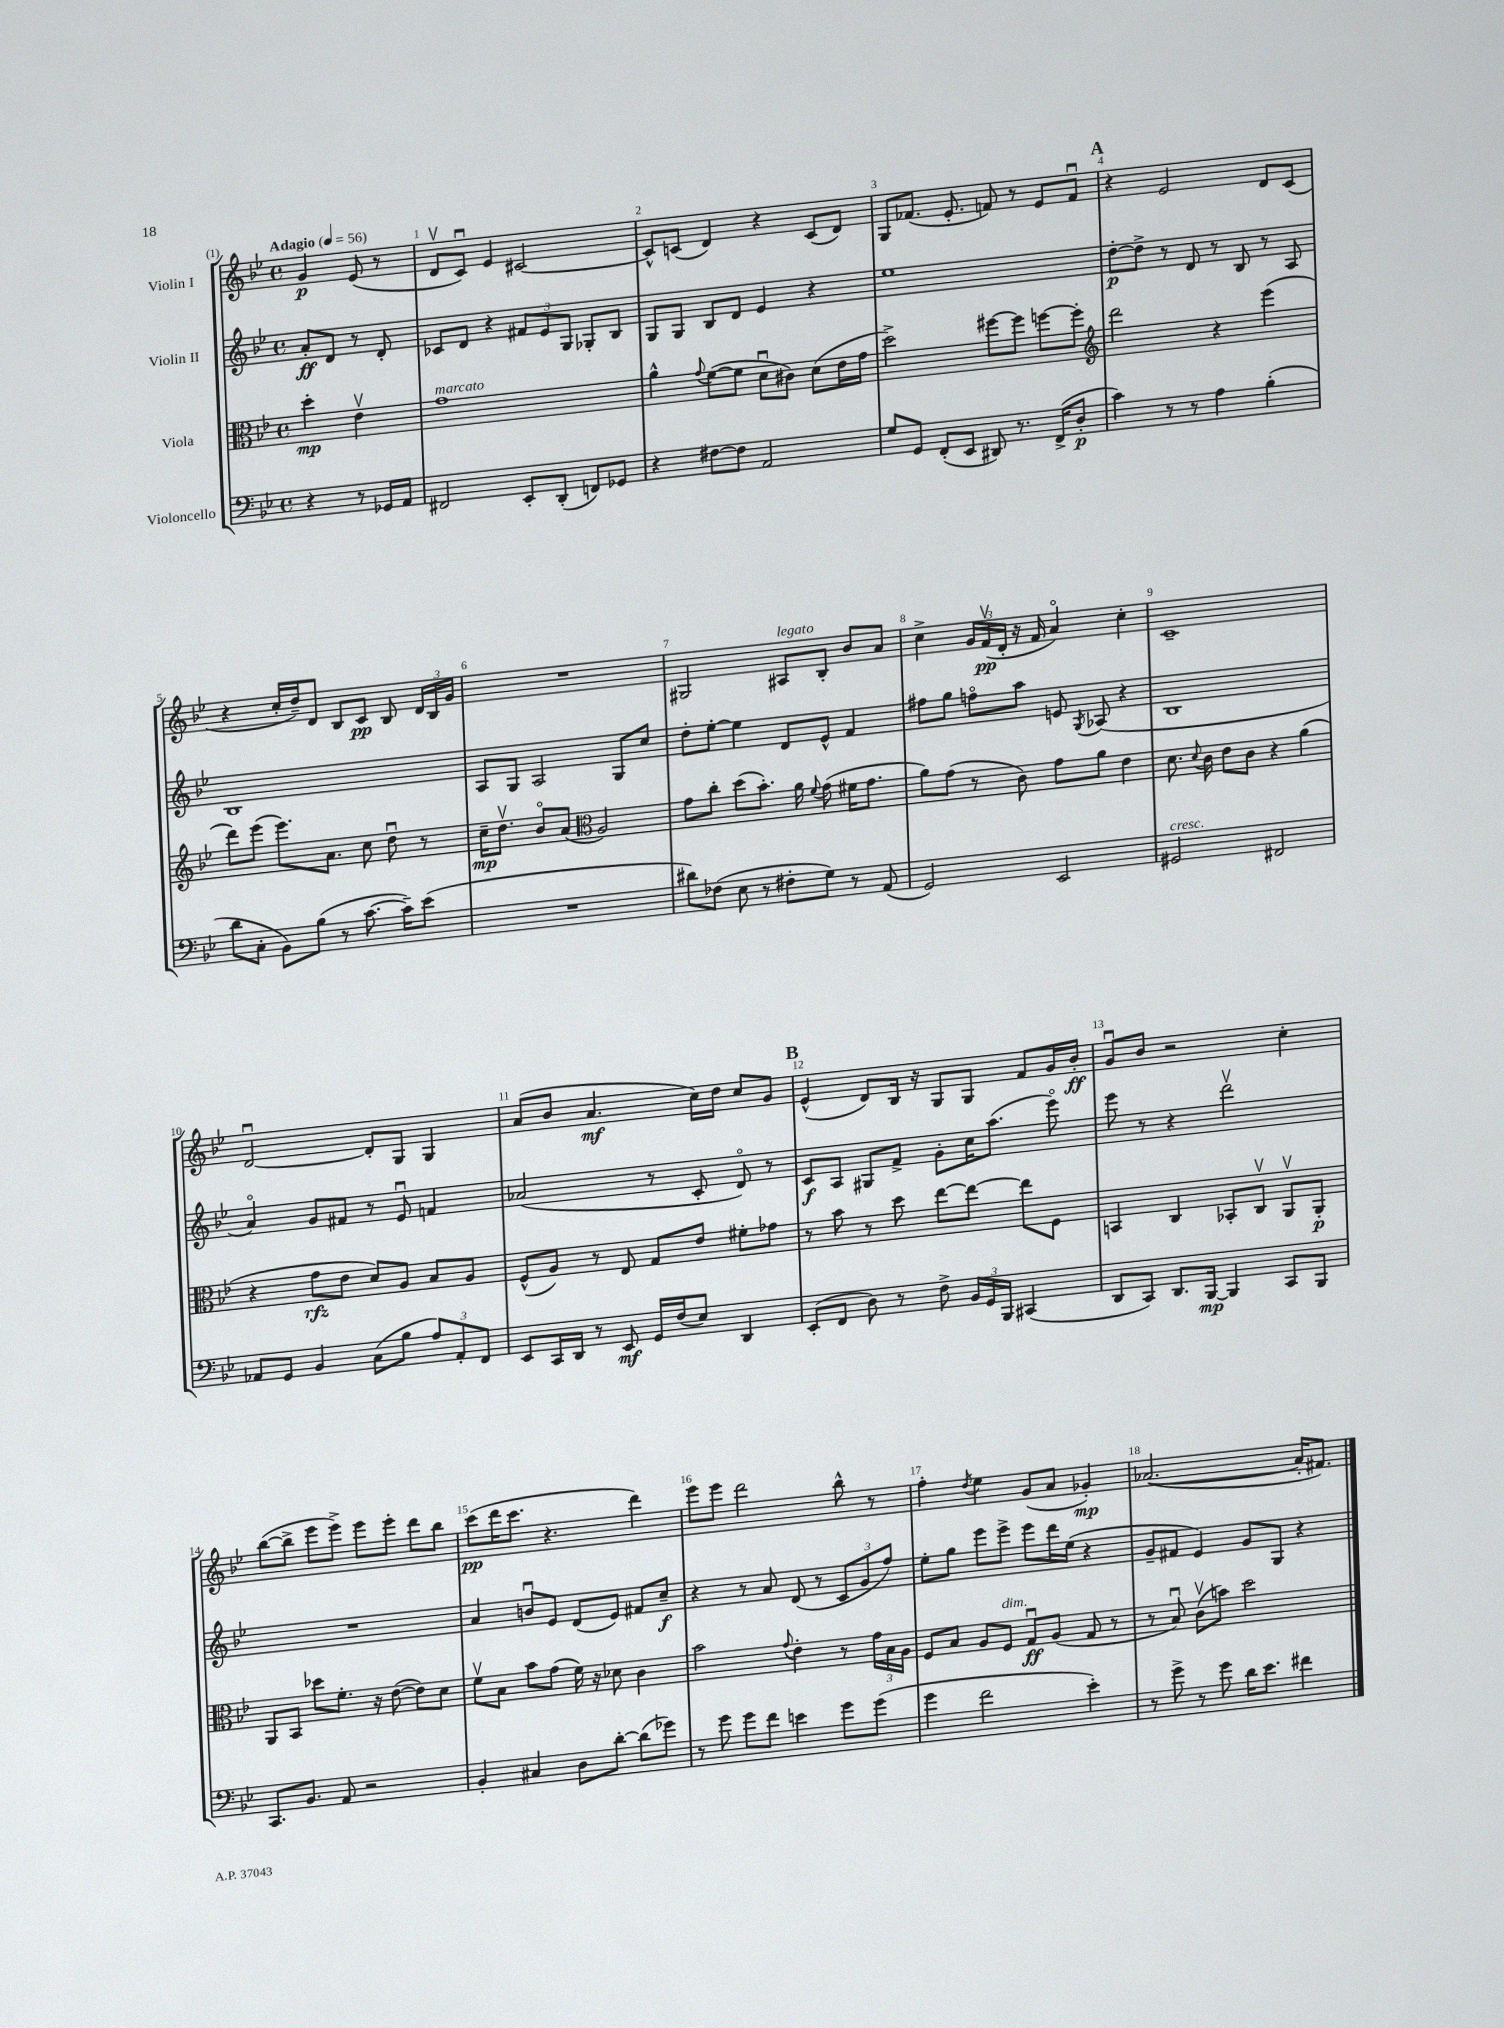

**kern	**dynam	**kern	**dynam	**kern	**dynam	**kern	**dynam
*part4	*part4	*part3	*part3	*part2	*part2	*part1	*part1
*staff4	*staff4	*staff3	*staff3	*staff2	*staff2	*staff1	*staff1
*I"Violoncello	*	*I"Viola	*	*I"Violin II	*	*I"Violin I	*
*clefF4	*	*clefC3	*	*clefG2	*	*clefG2	*
*k[b-e-]	*	*k[b-e-]	*	*k[b-e-]	*	*k[b-e-]	*
*M4/4	*	*M4/4	*	*M4/4	*	*M4/4	*
*met(c)	*	*met(c)	*	*met(c)	*	*met(c)	*
*MM56	*	*MM56	*	*MM56	*	*MM56	*
=	=	=	=	=	=	=	=
!	!	!	!	!	!	!LO:TX:a:B:t=Adagio	!
4r	.	4dd'\	mp	8a'/L	ff	4g/	p
.	.	.	.	8d/J	.	.	.
8r	.	4e-v\	.	8r	.	(8e-/	.
16GG-X/LL	.	.	.	8d'/	.	8r	.
16AA/JJ	.	.	.	.	.	.	.
=1	=1	=1	=1	=1	=1	=1	=1
!	!	!LO:TX:a:i:t=marcato	!	!	!	!	!
2FF#X/	.	1g	.	8c-X/L	.	8dv/L	.
.	.	.	.	8d/J	.	8cu/J)	.
.	.	.	.	4r	.	4e-/	.
8EE-'/L	.	.	.	12f#X/L	.	[2c#X/	.
.	.	.	.	12e-/	.	.	.
(8DD'/J	.	.	.	.	.	.	.
.	.	.	.	12G/J	.	.	.
8FFn/L)	.	.	.	8G-X'/L	.	.	.
8GG-X/J	.	.	.	8B-/J	.	.	.
=2	=2	=2	=2	=2	=2	=2	=2
4r	.	4a^^\	.	8G/L	.	8c#^^/L]	.
.	.	.	.	8G/J	.	(8cn/J	.
.	.	8qqg/	.	.	.	.	.
[8F#X\L	.	([8f\L	.	8B-/L	.	4d/)	.
8F#\J]	.	8f\J]	.	8d/J	.	.	.
2AA/	.	8du\L	.	4e-/	.	4r	.
.	.	8c#X\J)	.	.	.	.	.
.	.	(8d\L	.	4r	.	(8c/L	.
.	.	16e-\L	.	.	.	8d/J)	.
.	.	16g\JJ	.	.	.	.	.
=3	=3	=3	=3	=3	=3	=3	=3
8G/L	.	2dd^\)	.	1ee-	.	8G/L	.
8GG/J	.	.	.	.	.	(8.f-X/J	.
(8FF'/L	.	.	.	.	.	.	.
.	.	.	.	.	.	8.e-'/	.
8EE-/J	.	.	.	.	.	.	.
8DD#X/)	.	[8ff#X\L	.	.	.	8fn/)	.
8.r	.	8ff#\J]	.	.	.	8r	.
.	.	[8ffn\L	.	.	.	8e-/L	.
(16FF^/KL	.	.	.	.	.	.	.
8D'/J	p	8ff'\J]	.	.	.	8fu/J	.
!!LO:REH:place=s1:t=A
=4	=4	=4	=4	=4	=4	=4	=4
*	*	*clefG2	*	*	*	*	*
4c\)	.	2ddd\	.	[8dd'\L	p	4r	.
.	.	.	.	8dd^\J]	.	.	.
8r	.	.	.	8r	.	2e-/	.
8r	.	.	.	8d/	.	.	.
4A\	.	4r	.	8r	.	.	.
.	.	.	.	8B-/	.	.	.
(4B-'\	.	(4eee-\	.	8r	.	8d/L	.
.	.	.	.	8A/	.	(8c/J	.
!!LO:LB:g=z
=5	=5	=5	=5	=5	=5	=5	=5
8d\L	.	8ddd\L)	.	1B-	.	4r	.
8C'\J	.	(8eee-\J	.	.	.	.	.
8BB-\L)	.	8.eee-\L)	.	.	.	16cc'/LL	.
.	.	.	.	.	.	16dd~/J)	.
(8B-\J	.	.	.	.	.	8d/J	.
.	.	8.a\J	.	.	.	.	.
8r	.	.	.	.	.	8B-/L	.
[8.c\	.	8cc\	.	.	.	8c/J	pp
.	.	8ddu\	.	.	.	8B-/	.
16c~\KL])	.	.	.	.	.	.	.
(8e-\J	.	8r	.	.	.	24d/LL	.
.	.	.	.	.	.	24B-/	.
.	.	.	.	.	.	24g/JJ	.
=6	=6	=6	=6	=6	=6	=6	=6
1r	.	16cc~\KL	mp	8A/L	.	1r	.
.	.	8.ddv\J	.	.	.	.	.
.	.	.	.	8G/J	.	.	.
.	.	8b-/L	.	2A/	.	.	.
.	.	(8a/J	.	.	.	.	.
*	*	*clefC3	*	*	*	*	*
.	.	2A/)	.	.	.	.	.
.	.	.	.	8G/L	.	.	.
.	.	.	.	8cc/J	.	.	.
=7	=7	=7	=7	=7	=7	=7	=7
8d#X\L)	.	8g\L	.	8dd'\L	.	2G#X/	.
(8F-X\J	.	8cc'\J	.	[8ee-'\J	.	.	.
8E-\	.	(8dd\L	.	4ee-\]	.	.	.
8r	.	8.b-'\J)	.	.	.	.	.
!	!	!	!	!	!	!LO:TX:a:i:t=legato	!
8F#X'\L	.	.	.	8d/L	.	8A#X/L	.
.	.	16a\	.	.	.	.	.
.	.	8qqf/	.	.	.	.	.
8G\J)	.	(8g\	.	8e-^^/J	.	8B-'/J	.
8r	.	16f#X\KL	.	4f/	.	8b-/L	.
.	.	8.g\J	.	.	.	.	.
(8AA/	.	.	.	.	.	8a/J	.
=8	=8	=8	=8	=8	=8	=8	=8
2GG/)	.	8a\L)	.	8ff#X\L	.	4cc^\	.
.	.	(8g\J	.	8gg\J	.	.	.
.	.	8r	.	8ffn\L	.	24g/LL	.
.	.	.	.	.	.	(24fv/	pp
.	.	.	.	.	.	24d'/JJ	.
.	.	8c\)	.	8aa\J	.	16r	.
.	.	.	.	.	.	16f/	.
2EE-/	.	8g\L	.	8en/	.	4a/)	.
.	.	.	.	8qG/	.	.	.
.	.	8a\J	.	(8A-X/	.	.	.
.	.	4e-\	.	4r	.	4cc'\	.
=9	=9	=9	=9	=9	=9	=9	=9
!LO:TX:a:i:t=cresc.	!	!	!	!	!	!	!
2GG#X/	.	8.d\	.	1B-	.	1c~	.
.	.	8qqd/	.	.	.	.	.
.	.	16c\	.	.	.	.	.
.	.	8e-\L	.	.	.	.	.
.	.	8c\J	.	.	.	.	.
2FF#X/	.	4r	.	.	.	.	.
.	.	(4a\	.	.	.	.	.
!!LO:LB:g=z
=10	=10	=10	=10	=10	=10	=10	=10
8AA-X/L	.	4r	.	4a/)	.	[2du/	.
8GG/J	.	.	.	.	.	.	.
4BB-/	.	8g\L	rfz	8g/L	.	.	.
.	.	8e-\J	.	8f#X/J	.	.	.
(8C\L	.	8d/L)	.	8r	.	8d'/L]	.
8B-\J	.	8A/J	.	8e-u/	.	8G/J	.
12A/L)	.	8B-/L	.	4fn/	.	4G/	.
12AA-'/	.	.	.	.	.	.	.
.	.	8A/J	.	.	.	.	.
12FF/J	.	.	.	.	.	.	.
=11	=11	=11	=11	=11	=11	=11	=11
8EE-/L	.	(8F^^/L	.	(2a-X/	.	(8a/L	.
16CC/L	.	8A/J)	.	.	.	8b-/J	.
16DD/JJ	.	.	.	.	.	.	.
8r	.	8r	.	.	.	4.a/	mf
8EE-/	mf	8E-/	.	.	.	.	.
16GG/LL	.	8G/L	.	8r	.	.	.
(16F/J	.	.	.	.	.	.	.
8E-/J)	.	8e-/J	.	8c'/	.	16cc\LL)	.
.	.	.	.	.	.	16dd\JJ	.
4DD/	.	8f#X'\L	.	8d/)	.	8cc/L	.
.	.	8g-X\J	.	8r	.	8g/J	.
!!LO:REH:place=s1:t=B
=12	=12	=12	=12	=12	=12	=12	=12
(8EE-'/L	.	8r	.	8c/L	f	(4e-^^/	.
8FF/J	.	8b-\	.	8A/J	.	.	.
8D\)	.	8r	.	8G#X/L	.	8d/L)	.
8r	.	8dd\	.	8f^/J	.	16B-/Jk	.
.	.	.	.	.	.	16r	.
8F^\	.	[8ee-\L	.	8g'\L	.	8G/L	.
24BB-/LL	.	8ee-\J_	.	16cc\K	.	8G/J	.
24GG/	.	.	.	.	.	.	.
.	.	.	.	(8.aa\J	.	.	.
24BBB-/JJ	.	.	.	.	.	.	.
(4CC#X/	.	8ee-\L]	.	.	.	8f/L	.
.	.	8F\J	.	8eee-\)	.	16g/L	.
.	.	.	.	.	.	16b-'/JJ	ff
=13	=13	=13	=13	=13	=13	=13	=13
8DD/L	.	4BBn/	.	8eee-\	.	8gu/L	.
8CC/J)	.	.	.	8r	.	8b-/J	.
8.DD/L	.	4C/	.	4r	.	2r	.
[16BBB-/Jk	mp	.	.	.	.	.	.
4BBB-/]	.	8BB-X'/L	.	2dddv\	.	.	.
.	.	8Cv/J	.	.	.	.	.
8CC/L	.	8AAv/L	.	.	.	4cc'\	.
8BBB-/J	.	8AA'/J	p	.	.	.	.
!!LO:LB:g=z
=14	=14	=14	=14	=14	=14	=14	=14
8.CC/L	.	8AA/L	.	1r	.	([8bb-\L	.
.	.	8BB-/J	.	.	.	8bb-^\J]	.
8.BB-/J	.	.	.	.	.	.	.
.	.	8dd-X\L	.	.	.	8eee-\L	.
8AA/	.	8.f'\J	.	.	.	8eee-^\J)	.
2r	.	.	.	.	.	8eee-\L	.
.	.	16r	.	.	.	.	.
.	.	([8e-\	.	.	.	8eee-'\J	.
.	.	8e-\L])	.	.	.	8ddd\L	.
.	.	8d\J	.	.	.	8bb-\J	.
=15	=15	=15	=15	=15	=15	=15	=15
4BB-'/	.	8fv\L	.	4a/	.	(8ccc\L	pp
.	.	8B-\J	.	.	.	16ddd\K	.
.	.	.	.	.	.	8.ccc\J	.
4C#X/	.	8b-\L	.	8bnu/L	.	.	.
.	.	(8g\J	.	8e-/J	.	4.r	.
8D\L	.	16f\)	.	(8d/L	.	.	.
.	.	16r	.	.	.	.	.
[8d'\J	.	8d-X\	.	8e-/J)	.	.	.
(8d\L]	.	4c\	.	8f#X/L	.	4ddd\)	.
8g-X\J)	.	.	.	8cc~/J	f	.	.
=16	=16	=16	=16	=16	=16	=16	=16
8r	.	2b-\	.	4r	.	8eee-\L	.
8g\	.	.	.	.	.	8eee-\J	.
8g\L	.	.	.	8r	.	2ddd\	.
8f\J	.	.	.	8a/	.	.	.
.	.	8qqg/	.	.	.	.	.
4en\	.	4e-'\	.	(8d/	.	.	.
.	.	.	.	8r	.	.	.
8g\L	.	8r	.	12c/L	.	8bb-^^\	.
.	.	.	.	12g/	.	.	.
(8g\J	.	24g\LL	.	.	.	8r	.
.	.	24B-\	.	12ff/J)	.	.	.
.	.	24A\JJ	.	.	.	.	.
=17	=17	=17	=17	=17	=17	=17	=17
4g\	.	8F/L	.	8ee-'\L	.	4ff'\	.
.	.	8B-/J	.	8gg\J	.	.	.
.	.	.	.	.	.	8qdd/	.
2f\	.	8A/L	.	8eee-\L	.	4ee-\	.
!	!	!LO:TX:a:i:t=dim.	!	!	!	!	!
.	.	8F/J	.	8eee-^\J	.	.	.
.	.	8Gu/L	ff	8eee-\L	.	(8g/L	.
.	.	(8A/J	.	16ddd\L	.	8a/J	.
.	.	.	.	(16ee-\JJ	.	.	.
4e-'\)	.	8G/	.	4r	.	4g-X'/)	mp
.	.	8r	.	.	.	.	.
=18	=18	=18	=18	=18	=18	=18	=18
8r	.	8r	.	8g~/L	.	([2.a-X/	.
8g^\	.	8B-u/)	.	8f#X/J	.	.	.
8r	.	(8cv\L	.	4e-/)	.	.	.
8g\	.	8bn\J)	.	.	.	.	.
16d\KL	.	2dd\	.	8g/L	.	.	.
8.e-\J	.	.	.	.	.	.	.
.	.	.	.	8G/J	.	.	.
4f#X\	.	.	.	4r	.	16a-'/KL]	.
.	.	.	.	.	.	8.f#X/J)	.
==	==	==	==	==	==	==	==
*-	*-	*-	*-	*-	*-	*-	*-
